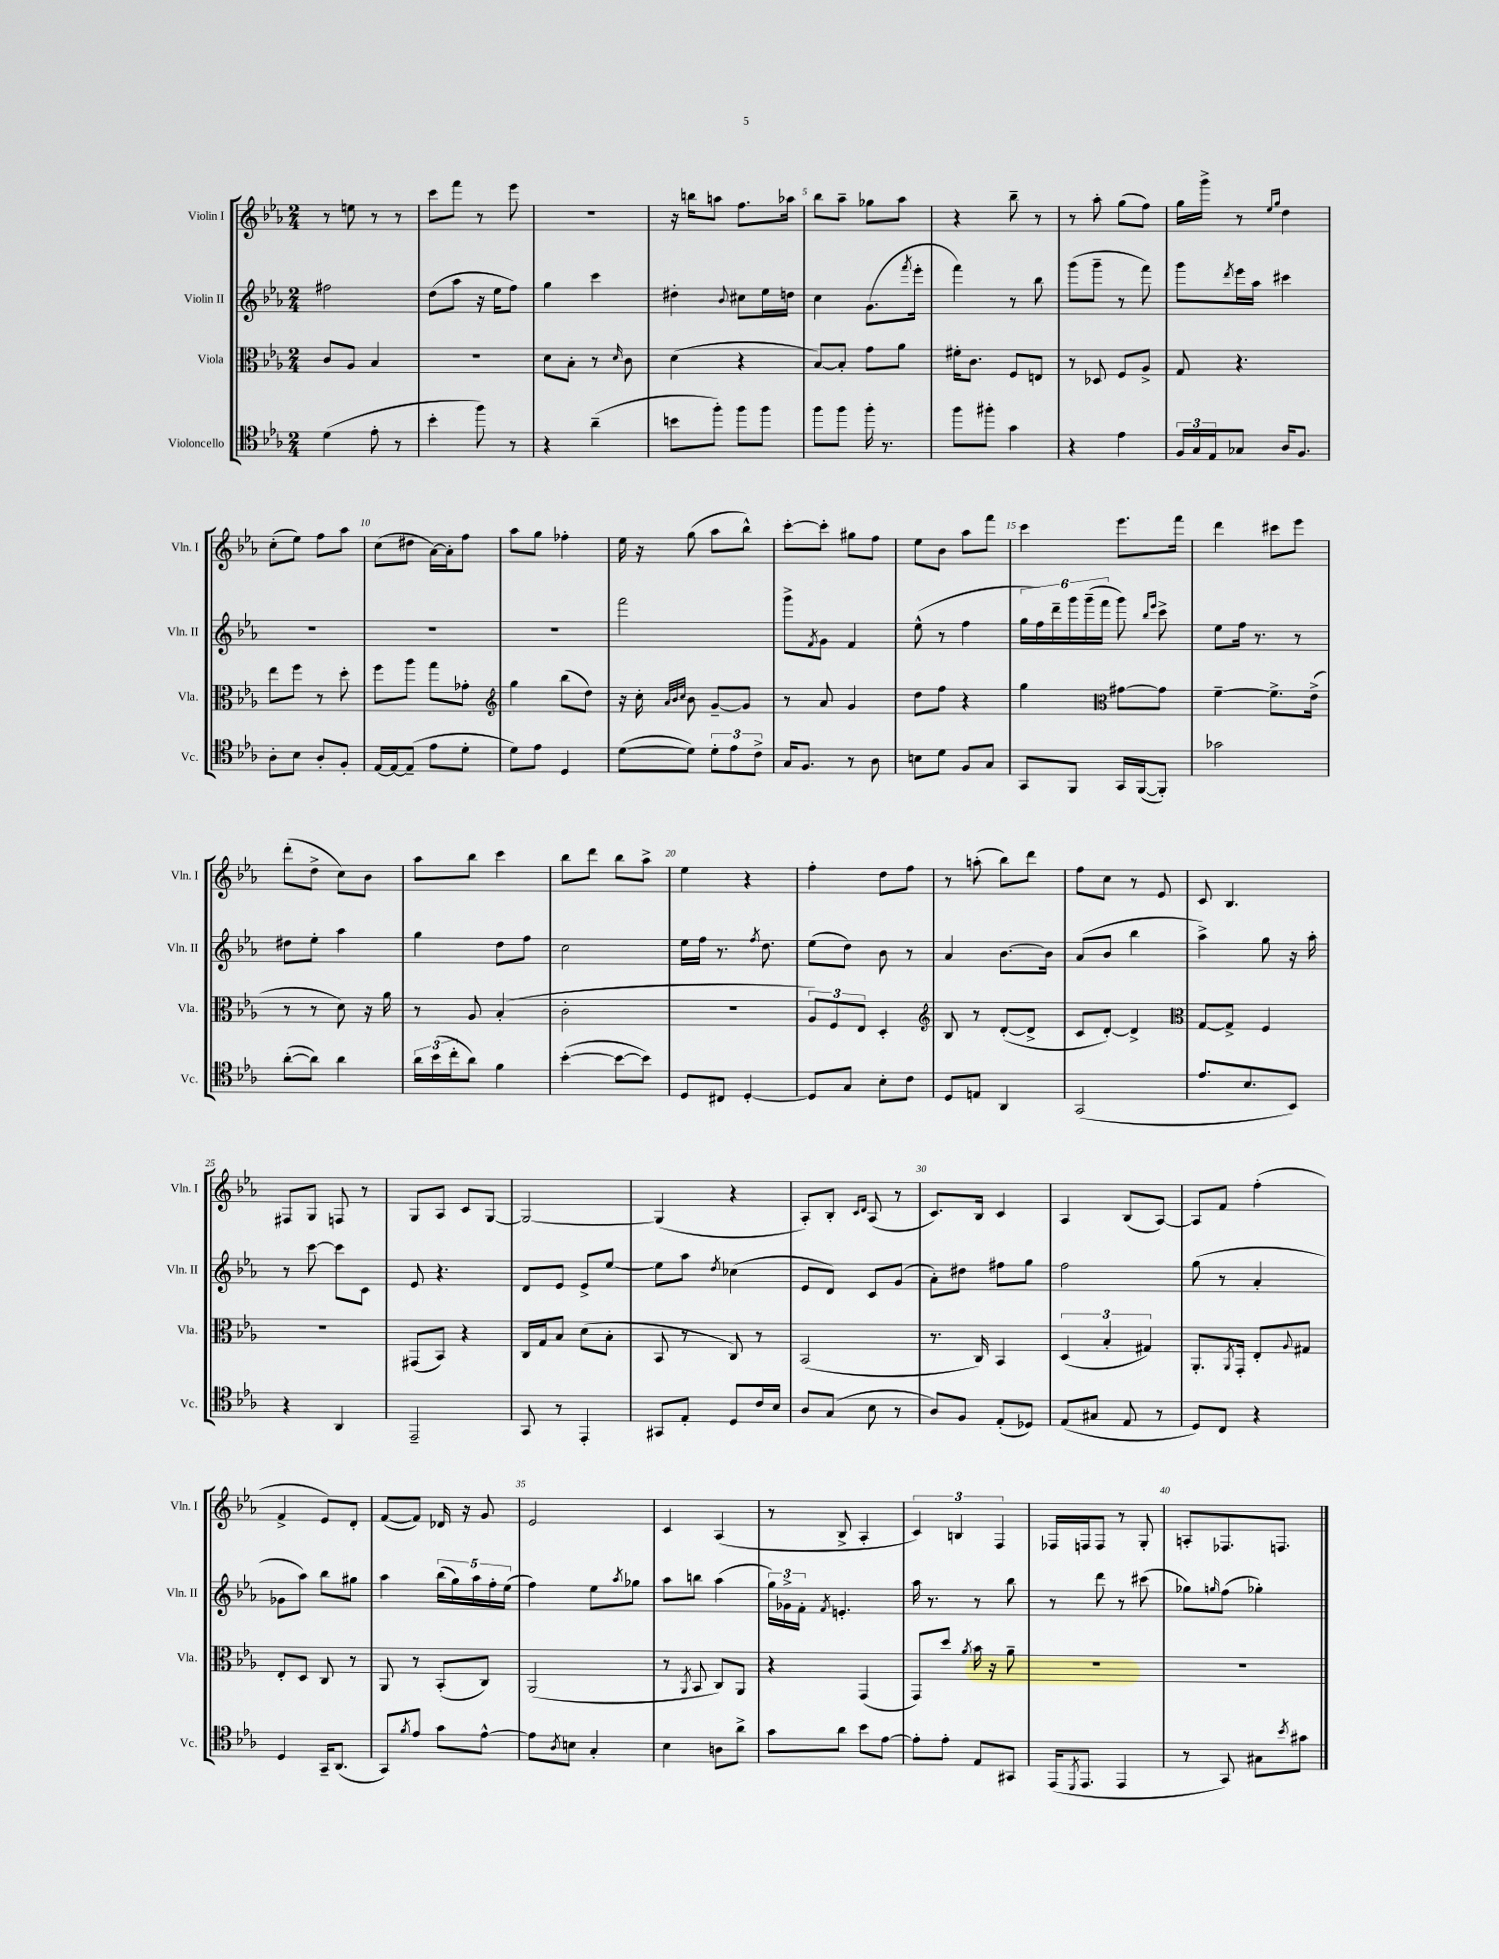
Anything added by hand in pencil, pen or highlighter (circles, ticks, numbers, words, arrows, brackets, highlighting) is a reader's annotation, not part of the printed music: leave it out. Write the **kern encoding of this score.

**kern	**kern	**kern	**kern
*part4	*part3	*part2	*part1
*staff4	*staff3	*staff2	*staff1
*I"Violoncello	*I"Viola	*I"Violin II	*I"Violin I
*I'Vc.	*I'Vla.	*I'Vln. II	*I'Vln. I
*clefC4	*clefC3	*clefG2	*clefG2
*k[b-e-a-]	*k[b-e-a-]	*k[b-e-a-]	*k[b-e-a-]
*M2/4	*M2/4	*M2/4	*M2/4
=1	=1	=1	=1
(4d\	8c/L	2ff#X\	8r
.	8A-/J	.	8een\
8e-'\	4B-/	.	8r
8r	.	.	8r
=2	=2	=2	=2
4b-'\	2r	(8dd\L	8ccc\L
.	.	8aa-\J	8fff\J
8ff\)	.	16r	8r
.	.	16ee-\KL	.
8r	.	8ff\J)	8eee-\
=3	=3	=3	=3
4r	8d\L	4gg\	2r
.	8B-'\J	.	.
(4a-~\	8r	4ccc\	.
.	16qqd/	.	.
.	8c\	.	.
=4	=4	=4	=4
8bn\L	(4d\	4dd#X'\	16r
.	.	.	16bbn\KL
8ff'\J)	.	.	8aan\J
.	.	8qqb-/	.
8ff\L	4r	8cc#X\L	8.ff\L
8ff\J	.	16ee-\L	.
.	.	16ddn\JJ	16aa-X\Jk
=5	=5	=5	=5
8ff\L	[8B-/L)	4cc\	8bb-\L
8ff\J	8B-'/J]	.	8aa-~\J
16ff'\	8g\L	(8.g\L	8gg-X\L
8.r	.	.	.
.	8a-\J	.	8aa-\J
.	.	8qfff/	.
.	.	16eee-'\Jk	.
=6	=6	=6	=6
8ff\L	16f#X'\KL	4fff\)	4r
.	8.c\J	.	.
8ff#X'\J	.	.	.
4g\	8F/L	8r	8bb-~\
.	8En/J	8bb-\	8r
=7	=7	=7	=7
4r	8r	(8ggg\L	8r
.	8D-X/	8ggg~\J	8aa-'\
4e-\	8F/L	8r	(8gg\L
.	8A-^/J	8fff\)	8ff\J)
=8	=8	=8	=8
24F/LL	8G/	8ggg\L	16gg\LL
24G/	.	.	.
.	.	.	16ggg^\JJ
24E-/J	.	.	.
.	.	8qddd/	.
8G-X/J	4.r	16eee-\L	8r
.	.	16aa-\JJ	.
.	.	.	16qqee-/LL
.	.	.	16qqgg/JJ
16A-/KL	.	4ccc#X\	4dd\
8.F/J	.	.	.
!!LO:LB:g=z
=9	=9	=9	=9
8A-'\L	8ee-\L	2r	(8cc'\L
8B-\J	8ff\J	.	8ee-\J)
8A-'/L	8r	.	8ff\L
8F'/J	8dd'\	.	8aa-\J
=10	=10	=10	=10
[16E-/LL	8ff\L	2r	(8cc\L
16E-/J_	.	.	.
(8E-~/J]	8aa-\J	.	8dd#X\J
8e-\L	8gg\L	.	[16a-\LL)
.	.	.	16a-'\J]
8d'\J	8g-X'\J	.	8ff\J
=11	=11	=11	=11
*	*clefG2	*	*
8d\L)	4gg\	2r	8aa-\L
8e-\J	.	.	8gg\J
4D/	(8bb-\L	.	4ff-X'\
.	8dd\J)	.	.
=12	=12	=12	=12
([8d\L	16r	2fff\	16ee-\
.	16cc'\	.	16r
.	32qqa-/LLL	.	.
.	32qqb-/	.	.
.	32qqcc/JJJ	.	.
8d\J])	8b-\	.	(8gg\
12d'\L	[8g~/L	.	8aa-\L
12e-\	.	.	.
.	8g/J]	.	8bb-^^\J)
12c^\J	.	.	.
=13	=13	=13	=13
16G/KL	8r	8ggg^\L	[8ccc'\L
8.F/J	.	.	.
.	.	8qf/	.
.	8a-/	8g\J	8ccc'\J]
8r	4g/	4f/	8gg#X\L
8A-\	.	.	8ff\J
=14	=14	=14	=14
8Bn\L	8dd\L	(8ee-^^\	8ee-\L
8d\J	8ff\J	8r	8b-\J
8F/L	4r	4ff\	8aa-\L
8G/J	.	.	8fff\J
=15	=15	=15	=15
8GG/L	4gg\	24gg\LL	4ccc\
.	.	24ff\)	.
.	.	24ddd~\	.
8FF/J	.	24ggg\	.
.	.	(24ggg~\	.
.	.	24fff\JJ	.
*	*clefC3	*	*
16GG/LL	[8g#X\L	8ggg\)	8.eee-\L
([16FF/J	.	.	.
.	.	16qqbb-/LL	.
.	.	16qqeee-/JJ	.
8FF'/J])	8g#\J]	8ccc^\	.
.	.	.	16fff\Jk
=16	=16	=16	=16
2g-X\	[4f~\	8ee-\L	4ddd\
.	.	16ff\Jk	.
.	.	8.r	.
.	8.f^\L]	.	8ccc#X\L
.	.	8r	8eee-\J
.	(16e-^\Jk	.	.
!!LO:LB:g=z
=17	=17	=17	=17
([8a-'\L	8r	8dd#X\L	(8ddd'\L
8a-\J])	8r	8ee-'\J	8dd^\J
4a-\	8d\)	4aa-\	8cc\L)
.	16r	.	8b-\J
.	16a-\	.	.
=18	=18	=18	=18
24a-\LL	8r	4gg\	8aa-\L
(24b-\	.	.	.
24cc'\J	.	.	.
8a-\J)	8A-/	.	8bb-\J
4f\	(4B-'/	8dd\L	4ccc\
.	.	8ff\J	.
=19	=19	=19	=19
([4b-'\	2c'\	2cc\	8bb-\L
.	.	.	8ddd\J
8b-\L_	.	.	8bb-\L
8b-\J])	.	.	8aa-^\J
=20	=20	=20	=20
8D/L	2r	16ee-\LL	4ee-\
.	.	16ff\JJ	.
8C#X/J	.	8.r	.
[4D'/	.	.	4r
.	.	8qff/	.
.	.	8.dd\	.
=21	=21	=21	=21
8D/L]	12A-/L)	(8ee-\L	4ff'\
.	12F/	.	.
8G/J	.	8dd\J)	.
.	12E-/J	.	.
8B-'\L	4D'/	8b-\	8dd\L
8c\J	.	8r	8ff\J
=22	=22	=22	=22
*	*clefG2	*	*
8D/L	8B-/	4a-/	8r
8En/J	8r	.	(8aan'\
4AA-/	([8d'/L	[8.b-\L	8bb-\L)
.	8d^/J]	.	8ddd\J
.	.	16b-\Jk]	.
=23	=23	=23	=23
(2GG/	8c/L	(8a-/L	8ff\L
.	[8d'/J)	8b-/J	8cc\J
.	4d^/]	4bb-\	8r
.	.	.	8e-/
=24	=24	=24	=24
*	*clefC3	*	*
8.e-/L	[8G/L	4aa-^\)	8c/
.	8G^/J]	.	4.B-/
8.B-/	.	.	.
.	4F/	8gg\	.
8BB-/J)	.	16r	.
.	.	16aa-'\	.
!!LO:LB:g=z
=25	=25	=25	=25
4r	2r	8r	8F#X/L
.	.	[8ccc\	8G/J
4AA-/	.	8ccc\L]	8Fn/
.	.	8c\J	8r
=26	=26	=26	=26
2EE-~/	(8GG#X/L	8e-/	8G/L
.	8BB-/J)	4.r	8A-/J
.	4r	.	8c/L
.	.	.	[8G/J
=27	=27	=27	=27
8GG/	16C/LL	8d/L	2G/_
.	16G/J	.	.
8r	8B-/J	8e-/J	.
4EE-'/	(8d\L	8e-^/L	.
.	8B-'\J	[8ee-/J	.
=28	=28	=28	=28
8GG#X/L	8BB-/	8ee-\L]	(4G/]
8E-'/J	8r	8aa-\J	.
.	.	8qdd/	.
8D/L	8C/)	(4cc-X\	4r
16c/L	8r	.	.
16B-/JJ	.	.	.
=29	=29	=29	=29
8A-/L	(2BB-/	8e-/L	8A-'/L)
(8G/J	.	8d/J)	8B-'/J
.	.	.	16qqc/LL
.	.	.	16qqd/JJ
8B-\	.	8c/L	(8A-/
8r	.	(8g/J	8r
=30	=30	=30	=30
8A-/L)	8.r	8a-'\L)	8.c/L)
8F/J	.	8dd#X\J	.
.	16C/)	.	16B-/Jk
(8E-'/L	4BB-/	8ff#X\L	4c/
8D-X/J)	.	8gg\J	.
=31	=31	=31	=31
(8E-/L	(6D/	2ff\	4A-/
8G#X/J	.	.	.
.	6B-'/	.	.
8E-/	.	.	(8B-/L
.	6G#X/)	.	.
8r	.	.	[8A-/J)
=32	=32	=32	=32
8D/L)	8.AA-'/L	(8gg\	8A-/L]
8C/J	.	8r	8f/J
.	8qAA-/	.	.
.	16GG'/Jk	.	.
4r	8E-'/L	4a-'/	(4ff'\
.	8qqA-/	.	.
.	8G#X/J	.	.
!!LO:LB:g=z
=33	=33	=33	=33
4D/	8E-'/L	8g-X\L	4f^/
.	8D/J	8aa-\J)	.
16GG~/KL	8C/	8bb-\L	8e-/L)
(8.AA-/J	.	.	.
.	8r	8gg#X\J	8d'/J
=34	=34	=34	=34
8GG/L)	8AA-/	4aa-\	([8f/L
8qf/	.	.	.
8e-/J	8r	.	8f/J])
8g\L	(8BB-'/L	(20bb-\LL	16d-X/
.	.	20gg\)	.
.	.	.	16r
.	.	20aa-\	.
[8e-^^\J	8C/J)	.	8g/
.	.	20ff'\	.
.	.	(20ee-\JJ	.
=35	=35	=35	=35
8e-\L]	(2AA-/	4ff\)	2e-/
8qA-/	.	.	.
8Bn\J	.	.	.
4G'/	.	8ee-\L	.
.	.	8qaa-/	.
.	.	8gg-X\J	.
=36	=36	=36	=36
4B-\	8r	8aa-\L	4c/
.	8qAA-/	.	.
.	8BB-/	8bbn\J	.
8An\L	8C/L)	(4aa-\	(4A-/
8a-^\J	8AA-/J	.	.
=37	=37	=37	=37
8g\L	4r	24gg\LL)	8r
.	.	24g-X^\	.
.	.	24f'\JJ	.
.	.	8qf/	.
8a-\J	.	4.en'/	8B-^/
8b-\L	(4GG/	.	4A-'/
[8e-\J	.	.	.
=38	=38	=38	=38
8e-'\L]	8GG/L)	16aa-\	6c/)
.	.	8.r	.
8e-'\J	8dd/J	.	.
.	.	.	6Bn/
.	8qa-/	.	.
8E-/L	16b-\	8r	.
.	16r	.	.
.	.	.	6F/
8GG#X/J	8a-~\	8bb-\	.
=39	=39	=39	=39
(16EE-/KL	2r	8r	16F-X/LL
8qDD/	.	.	.
8.EE-/J	.	.	16Fn/J
.	.	8ddd\	8F/J
4EE-/	.	8r	8r
.	.	(8ccc#X\	8G'/
=40	=40	=40	=40
8r	2r	8gg-X\L)	8An'/L
.	.	16qqggn/	.
8GG/)	.	(8ff\J	8.F-X/
8G#X\L	.	4gg-X'\)	.
.	.	.	8.Fn/J
8qb-/	.	.	.
8g#X\J	.	.	.
==	==	==	==
*-	*-	*-	*-
